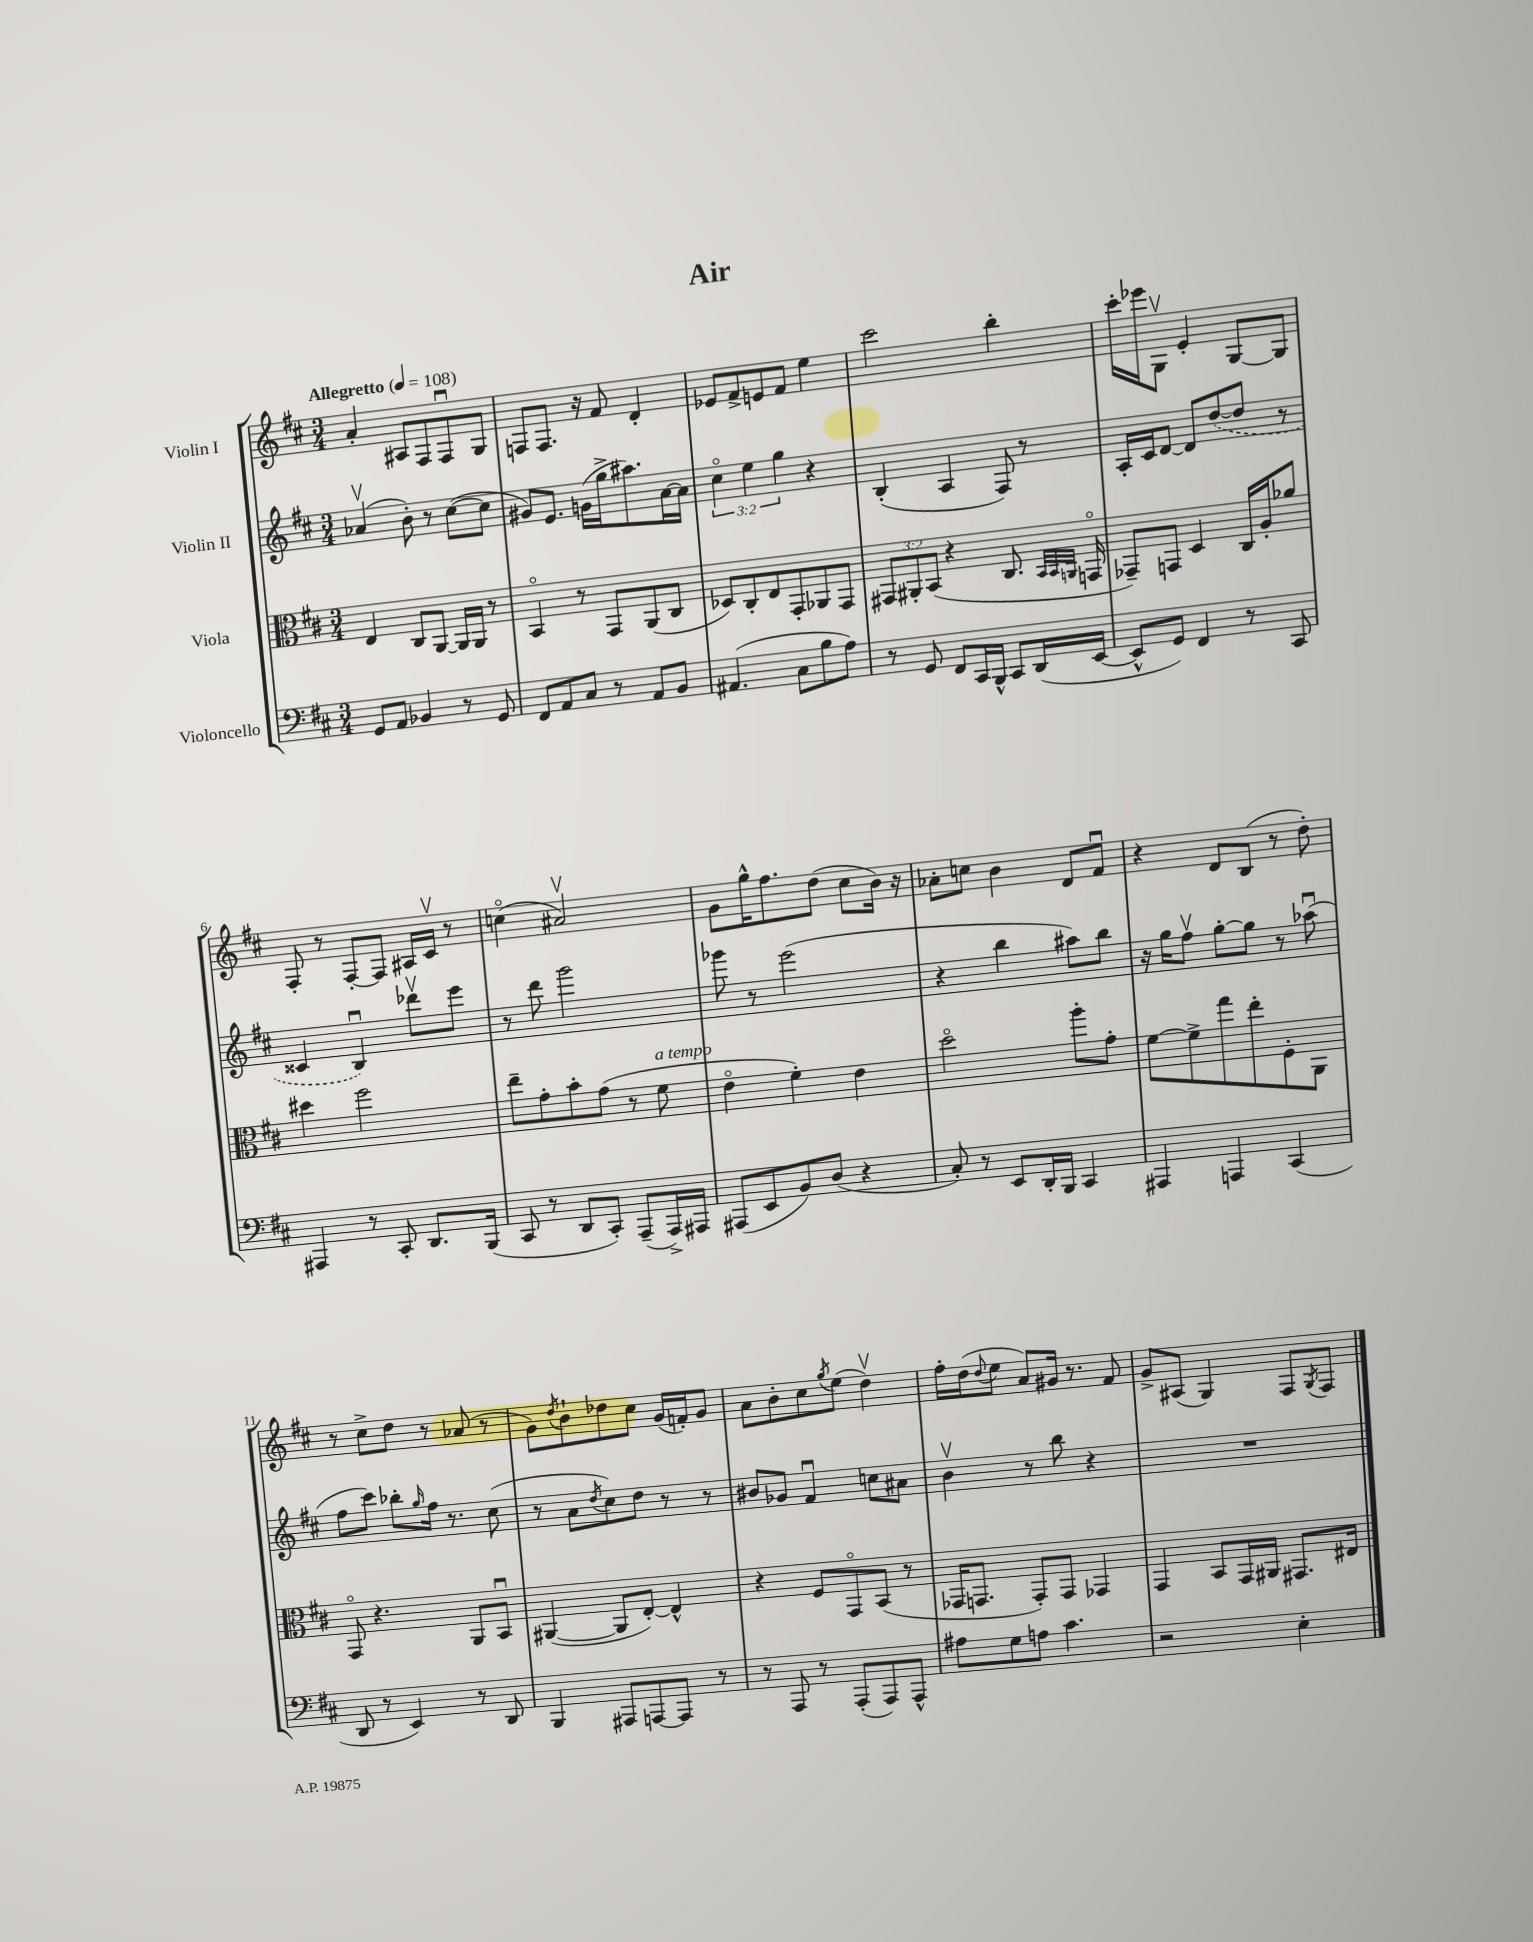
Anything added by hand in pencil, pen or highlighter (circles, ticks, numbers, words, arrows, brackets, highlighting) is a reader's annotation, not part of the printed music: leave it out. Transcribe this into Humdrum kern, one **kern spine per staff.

**kern	**kern	**kern	**kern
*staff4	*staff3	*staff2	*staff1
*clefF4	*clefC3	*clefG2	*clefG2
*k[f#c#]	*k[f#c#]	*k[f#c#]	*k[f#c#]
*M3/4	*M3/4	*M3/4	*M3/4
*MM108	*MM108	*MM108	*MM108
8GG	4E	(4a-v	4a'
8AA	.	.	.
4BB-	8C#	8b')	8A#
.	[8AA	8r	8F#
8r	16AA]	([8cc#	8F#u
.	16AA	.	.
8GG	8r	8cc#]	8G
=	=	=	=
8FF#	4BBo	8g#)	8F
8AA	.	8.e	8.F
8C#	8r	.	.
.	.	(16g	16r
8r	8GG	16gg^	8f#
.	.	8.aa#)	.
8AA	(8AA	.	4d'
8BB	8C#	[16a	.
.	.	16a]	.
=	=	=	=
(4.AA#	8D-)	6cc#o	8e-
.	8C#'	.	8f#^
.	.	6ee	.
.	8E	.	8e
.	.	6gg	.
8C#	8GG'	.	8f#
8B	8AA-	4r	4ee
8A)	8GG	.	.
=	=	=	=
8r	12GG#	(4B'	2ccc#
.	12AA#'	.	.
8GG	.	.	.
.	(12BB	.	.
8FF#	4r	4A	.
16CC#	.	.	.
16BBB^^	.	.	.
8CC#	8.C#	8F#)	4bb'
(16DD	.	8r	.
.	32qqBB	.	.
.	32qqBB	.	.
.	32qqAA	.	.
[16EE	16GGo	.	.
=	=	=	=
8EE^^]	8GG-~)	16A'	16ccc#'
.	.	16c#	16eee-
8GG)	8GG	[8d	8Gv
4FF#	4D	8d]	4e'
.	.	([8dd	.
8r	16C#	8dd]	[8G
.	16A'	.	.
8CC#	8a-	8r	8G]
=	=	=	=
4AAA#	4dd#	4c##	8F#'
.	.	.	8r
8r	2ff#	4Bu)	[8F#'
8CC#'	.	.	8F#]
8.DD	.	8ddd-v	16A#
.	.	.	16c#v
.	.	8eee	8r
(16BBB	.	.	.
=	=	=	=
8CC#	8ee~	8r	(4cco
8r	8g'	8ddd	.
8DD	8b'	2ggg	2a#v)
8CC#')	(8g	.	.
(8AAA~	8r	.	.
16AAA^)	8f#	.	.
16AAA#	.	.	.
=	=	=	=
(8AAA#	4eo	8ggg-	8g
8EE	.	8r	16gg^^
.	.	.	8.ff#
8BB)	4f#')	(2eee	.
(8D	.	.	(8dd
4r	4e	.	8cc#
.	.	.	16b)
.	.	.	16r
=	=	=	=
8C#')	2ddo	4r	8a-'
8r	.	.	8cc
8EE	.	4bb	4b
16DD'	.	.	.
16BBB	.	.	.
4CC#	8aa'	8aa#)	8d
.	8g'	8bb	8f#u
=	=	=	=
4AAA#	[8f#	16r	4r
.	.	16gg	.
.	8f#^]	8ff#v	.
4AAA	8gg	[8gg'	8d
.	8ee'	8gg]	(8B
(4CC#	8F#'	8r	8r
.	8AA	(8aa-u	8dd')
=	=	=	=
8DD	8GGo	8ff#	8r
8r	4.r	8ccc#)	8cc#^
4EE)	.	8bb-'	8dd
.	.	16qqgg	.
.	.	16ff#	8r
.	.	8.r	.
8r	8AA	.	(8a-
8DD	8BBu	(8cc#	8r
=	=	=	=
4BBB	([4AA#	8r	8g)
.	.	.	8qdd
.	.	8a	8b`
.	.	8qdd	.
8AAA#	8AA#]	8cc#)	8dd-
[8AAA	[8E')	8dd	8cc#
8AAA]	4E^^]	8r	(16g
.	.	.	16f')
8r	.	8r	8g
=	=	=	=
8r	4r	8b#	8a
8AAA	.	8g-	8b'
8r	8F#	4f#u	8cc#
.	.	.	8qgg
(8AAA'	8GGo	.	(8ee
8AAA)	(8BB	8cc	4ddv)
8AAA^^	8r	8a#	.
=	=	=	=
8A#	16GG-	4bv	16ff#'
.	8.GG	.	(16dd
.	.	.	8qqdd
8G	.	.	8ee
8A	8GG')	8r	8a)
4.c#	8GG	8bb	16g#
.	.	.	8.r
.	4GG-	4r	.
.	.	.	8f#
=	=	=	=
2r	4GG	2.r	8g^
.	.	.	(8A#
.	8BB	.	4G)
.	16GG	.	.
.	16AA#	.	.
4E'	8.GG#	.	8F#
.	.	.	8qG
.	.	.	8F#
.	16E#	.	.
==	==	==	==
*-	*-	*-	*-
